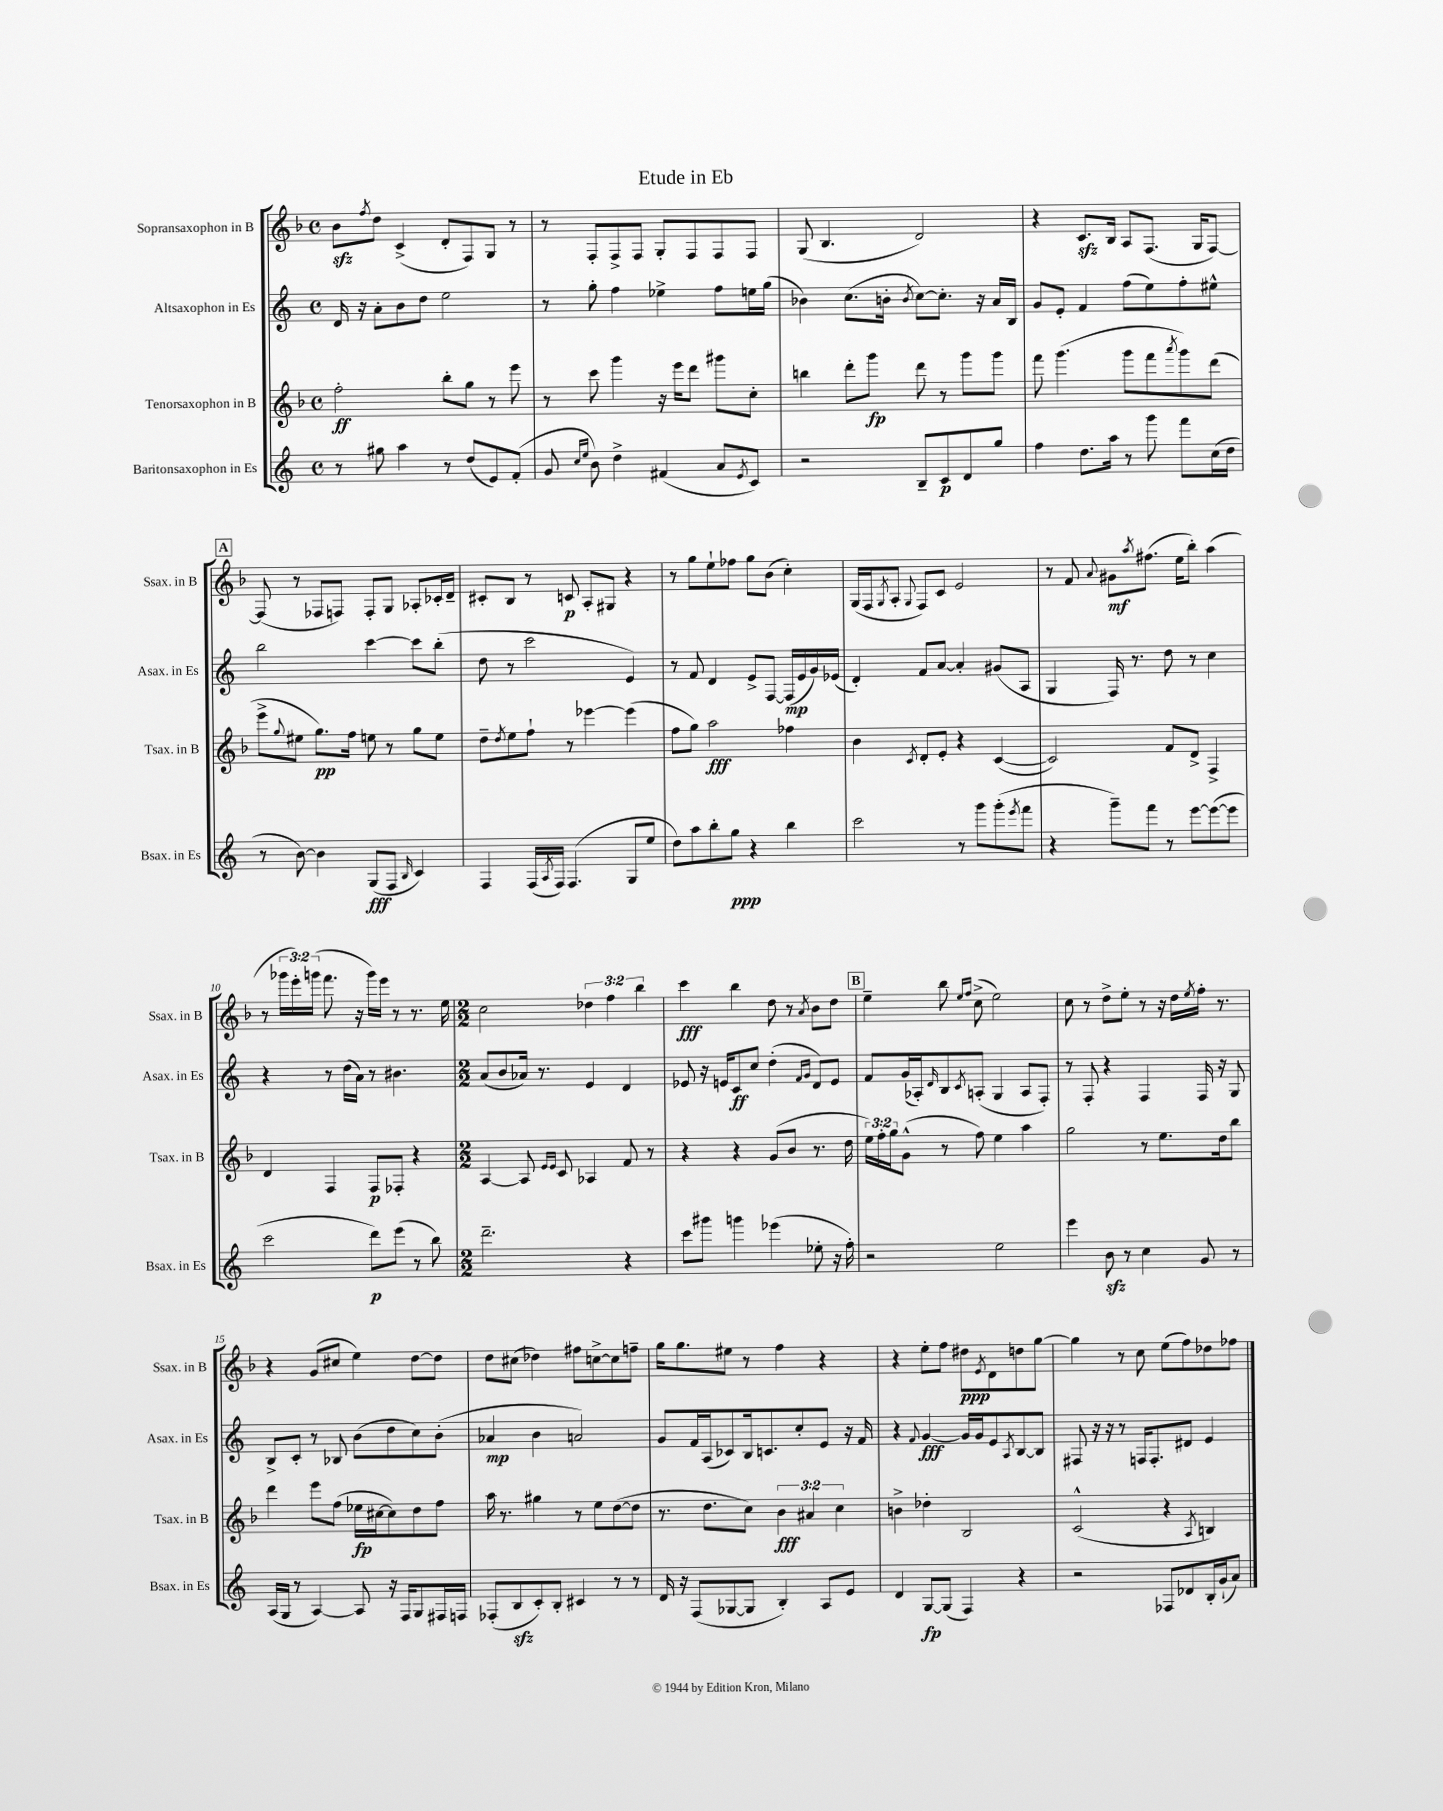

**kern	**dynam	**kern	**dynam	**kern	**dynam	**kern	**dynam
*part4	*part4	*part3	*part3	*part2	*part2	*part1	*part1
*staff4	*staff4	*staff3	*staff3	*staff2	*staff2	*staff1	*staff1
*I"Baritonsaxophon in Es	*	*I"Tenorsaxophon in B	*	*I"Altsaxophon in Es	*	*I"Sopransaxophon in B	*
*I'Bsax. in Es	*	*I'Tsax. in B	*	*I'Asax. in Es	*	*I'Ssax. in B	*
*clefG2	*	*clefG2	*	*clefG2	*	*clefG2	*
*k[]	*	*k[b-]	*	*k[]	*	*k[b-]	*
*M4/4	*	*M4/4	*	*M4/4	*	*M4/4	*
*met(c)	*	*met(c)	*	*met(c)	*	*met(c)	*
=1	=1	=1	=1	=1	=1	=1	=1
8r	.	2ff'\	ff	16d/	.	8b-zz\L	.
.	.	.	.	16r	.	.	.
.	.	.	.	.	.	8qff/	.
8gg#X\	.	.	.	8a'\L	.	8dd\J	.
4aa\	.	.	.	8b\	.	(4c^/	.
.	.	.	.	8dd\J	.	.	.
8r	.	8bb-'\L	.	2ee\	.	8d'/L	.
(8dd/L	.	8gg\J	.	.	.	8F/)	.
8e/)	.	8r	.	.	.	8G/J	.
(8f'/J	.	8eee\	.	.	.	8r	.
=2	=2	=2	=2	=2	=2	=2	=2
8g/	.	8r	.	8r	.	8r	.
16qqcc/LL	.	.	.	.	.	.	.
16qqee/JJ	.	.	.	.	.	.	.
8b\)	.	8ccc\	.	8gg'\	.	8F'/L	.
4dd^\	.	4ggg\	.	4ff\	.	8F^/	.
.	.	.	.	.	.	8F/J	.
(4f#X/	.	16r	.	4ee-X^\	.	8G'/L	.
.	.	16eee\KL	.	.	.	.	.
.	.	8ddd\J	.	.	.	8F/	.
8a/L	.	8ggg#X\L	.	8ff\L	.	8F/	.
8qe/	.	.	.	.	.	.	.
8c/J)	.	8cc'\J	.	16een\L	.	8F/J	.
.	.	.	.	(16gg\JJ	.	.	.
=3	=3	=3	=3	=3	=3	=3	=3
2r	.	4bbn\	.	4b-X\)	.	(8G/	.
.	.	.	.	.	.	4.B-/	.
.	.	8ddd'\L	.	(8.cc\L	.	.	.
.	.	8ggg\J	fp	.	.	.	.
.	.	.	.	16bn'\Jk	.	.	.
.	.	.	.	8qb/	.	.	.
8B~/L	.	8ddd\	.	[8cc\L)	.	2d/)	.
8c/	p	8r	.	8.cc'\J]	.	.	.
8d/	.	8ggg\L	.	.	.	.	.
.	.	.	.	16r	.	.	.
8gg/J	.	8ggg\J	.	16a/LL	.	.	.
.	.	.	.	16B/JJ	.	.	.
=4	=4	=4	=4	=4	=4	=4	=4
4ff\	.	8fff\	.	8g/L	.	4r	.
.	.	(4.ggg\	.	8e'/J	.	.	.
8.dd\L	.	.	.	4f/	.	8.czz/L	.
16aa\Jk	.	.	.	.	.	16B-/Jk	.
8r	.	8ggg\L	.	(8ff\L	.	8A/L	.
8ggg\	.	8fff\	.	8ee\)	.	(8.F/J	.
.	.	8qaaa/	.	.	.	.	.
8fff\L	.	8ggg\)	.	8ff'\	.	.	.
.	.	.	.	.	.	16G/KL	.
(16cc\L	.	(8ddd\J	.	8ee#X^^\J	.	[8F/J)	.
16dd\JJ	.	.	.	.	.	.	.
!!LO:LB:g=z
!!LO:REH:place=s1:t=A
=5	=5	=5	=5	=5	=5	=5	=5
8r	.	8eee^\L	.	2bb\	.	(8F/]	.
.	.	8qqgg/	.	.	.	.	.
[8b\)	.	8ee#X\J	.	.	.	8r	.
4b\]	.	8.gg\L)	pp	.	.	8F-X/L	.
.	.	.	.	.	.	8Fn/J)	.
.	.	16ff\Jk	.	.	.	.	.
(8G/L	fff	8een\	.	[4ccc\	.	8F'/L	.
8F/J	.	8r	.	.	.	8G/J	.
16qqB/	.	.	.	.	.	.	.
4c/)	.	8gg\L	.	8ccc\L]	.	8A-X'/L	.
.	.	8ee\J	.	(8bb'\J	.	16c-X'/L	.
.	.	.	.	.	.	16d~/JJ	.
=6	=6	=6	=6	=6	=6	=6	=6
4F/	.	8dd~\L	.	8dd\	.	8c#X'/L	.
.	.	8qdd/	.	.	.	.	.
.	.	8ee\	.	8r	.	8B-/J	.
(16F/LL	.	8ff`\J	.	2ccc\	.	8r	.
8qA/	.	.	.	.	.	.	.
16F/JJ)	.	.	.	.	.	.	.
(4.F/	.	8r	.	.	.	8cn/	p
.	.	[4eee-X\	.	.	.	8A'/L	.
.	.	.	.	.	.	8G#X/J	.
8G/L	.	(4eee-\]	.	4e/)	.	4r	.
8ee/J	.	.	.	.	.	.	.
=7	=7	=7	=7	=7	=7	=7	=7
8dd\L)	.	8ff\L	.	8r	.	8r	.
8aa\	.	8gg\J)	.	8f/	.	8gg\L	.
8bb'\	.	2aa\	fff	4d/	.	8ee`\	.
8gg\J	ppp	.	.	.	.	8ff-X\J	.
4r	.	.	.	8e^/L	.	8gg\L	.
.	.	.	.	[8F/J	.	(8b-\J	.
4bb\	.	4ff-X\	.	(16F/LL]	mp	4cc'\)	.
.	.	.	.	16e/	.	.	.
.	.	.	.	16g/)	.	.	.
.	.	.	.	(16e-X/JJ	.	.	.
=8	=8	=8	=8	=8	=8	=8	=8
2ccc\	.	4b-\	.	4d'/)	.	(16G/LL	.
.	.	.	.	.	.	16F/J	.
.	.	.	.	.	.	8qG/	.
.	.	.	.	.	.	8A'/J	.
.	.	8qc/	.	.	.	8qqG/	.
.	.	8d'/L	.	8f/L	.	8F/L)	.
.	.	8e'/J	.	[8a/J	.	8c/J	.
8r	.	4r	.	4a'/]	.	2e/	.
8ggg\L	.	.	.	.	.	.	.
(8ggg'\	.	([4c/	.	(8g#X/L	.	.	.
8qeee/	.	.	.	.	.	.	.
8fff\J	.	.	.	8A/J	.	.	.
=9	=9	=9	=9	=9	=9	=9	=9
4r	.	2c/])	.	4G/	.	8r	.
.	.	.	.	.	.	8f/	.
.	.	.	.	.	.	8qqa/	.
8ggg~\L)	.	.	.	16F/)	.	8g#X\L	mf
.	.	.	.	8.r	.	.	.
.	.	.	.	.	.	8qaa/	.
8fff\J	.	.	.	.	.	(8.ff#X\J	.
8r	.	8f/L	.	8dd\	.	.	.
.	.	.	.	.	.	16ee\KL	.
[8eee\L	.	8d^/J	.	8r	.	8bb-'\J)	.
(8eee\_	.	4F^/	.	4cc\	.	(4aa\	.
8eee\J]	.	.	.	.	.	.	.
!!LO:LB:g=z
=10	=10	=10	=10	=10	=10	=10	=10
2ccc\	.	4d/	.	4r	.	8r	.
.	.	.	.	.	.	24ggg-X\LL	.
.	.	.	.	.	.	24eee'\)	.
.	.	.	.	.	.	(24gggn\JJ	.
.	.	4F/	.	8r	.	8.fff\	.
.	.	.	.	(16dd\LL	.	.	.
.	.	.	.	16a\JJ)	.	16r	.
8ddd\L)	p	8F/L	p	8r	.	16ggg\LL)	.
.	.	.	.	.	.	16eee\JJ	.
(8eee\J	.	8F-X'/J	.	4.b#X\	.	8r	.
8r	.	4r	.	.	.	8.r	.
8bb\)	.	.	.	.	.	.	.
.	.	.	.	.	.	16ee\	.
=11	=11	=11	=11	=11	=11	=11	=11
*M2/2	*	*M2/2	*	*M2/2	*	*M2/2	*
2.ddd~\	.	[4A/	.	(8a/L	.	2cc\	.
.	.	.	.	8b/	.	.	.
.	.	8A/]	.	16a-X/Jk)	.	.	.
.	.	.	.	8.r	.	.	.
.	.	16qqe/LL	.	.	.	.	.
.	.	16qqe/JJ	.	.	.	.	.
.	.	8c/	.	.	.	.	.
.	.	4A-X/	.	4e/	.	6dd-X\	.
.	.	.	.	.	.	6ff\	.
4r	.	8f/	.	4d/	.	.	.
.	.	.	.	.	.	6bb-\	.
.	.	8r	.	.	.	.	.
=12	=12	=12	=12	=12	=12	=12	=12
8ccc\L	.	4r	.	8e-X/	.	4ccc\	fff
8ggg#X\J	.	.	.	16r	.	.	.
.	.	.	.	16en/KL	.	.	.
4gggn\	.	4r	.	8c/	ff	4bb-\	.
.	.	.	.	8cc/J	.	.	.
(4eee-X\	.	(8g/L	.	(4dd'\	.	8dd\	.
.	.	8b-/J	.	.	.	8r	.
.	.	.	.	16qqf/LL	.	.	.
.	.	.	.	16qqg/JJ	.	8qa/	.
8ee-X'\	.	8.r	.	8d/L)	.	8b-\L	.
16r	.	.	.	8e/J	.	8dd\J	.
16ff'\)	.	16dd\	.	.	.	.	.
!!LO:REH:place=s1:t=B
=13	=13	=13	=13	=13	=13	=13	=13
2r	.	24ee\LL)	.	8f/L	.	4ee~\	.
.	.	24ff'\	.	.	.	.	.
.	.	24gg\J	.	.	.	.	.
.	.	(8g^^\J	.	(16g/L	.	.	.
.	.	.	.	16A-X'/J)	.	.	.
.	.	.	.	16qqd/	.	.	.
.	.	8r	.	8B/	.	8bb-\	.
.	.	.	.	.	.	16qqee/LL	.
.	.	.	.	8qc/	.	16qqff/JJ	.
.	.	8ff\)	.	(8An'/J	.	(8cc^\	.
2ee\	.	4ee\	.	4G/	.	2ee\)	.
.	.	4aa\	.	8A/L	.	.	.
.	.	.	.	8F'/J)	.	.	.
=14	=14	=14	=14	=14	=14	=14	=14
4eee\	.	2gg\	.	8r	.	8cc\	.
.	.	.	.	8F'/	.	8r	.
8bzz\	.	.	.	4r	.	8dd^\L	.
8r	.	.	.	.	.	8ee'\J	.
4cc\	.	8r	.	4F/	.	8r	.
.	.	8.ee\L	.	.	.	16r	.
.	.	.	.	.	.	16dd\LL	.
.	.	.	.	.	.	8qee/	.
8g/	.	.	.	16F/	.	16ff'\JJ	.
.	.	16dd\k	.	16r	.	8.r	.
8r	.	8bb-\J	.	8G/	.	.	.
!!LO:LB:g=z
=15	=15	=15	=15	=15	=15	=15	=15
(16A/LL	.	4ddd\	.	8B^/L	.	4r	.
16G/JJ	.	.	.	.	.	.	.
8r	.	.	.	8c'/J	.	.	.
[4A/)	.	8eee\L	.	8r	.	(8g/L	.
.	.	(8ff\J	.	8B-X/	.	8cc#X/J	.
8A/]	.	16ee-X\LL	fp	(8b\L	.	4ee\)	.
.	.	[16cc#X\J	.	.	.	.	.
16r	.	8cc#\])	.	8dd\	.	.	.
16F/KL	.	.	.	.	.	.	.
8G/	.	8dd\	.	8cc\)	.	[8dd\L	.
16F#X/L	.	8ff\J	.	(8b'\J	.	8dd\J]	.
16Fn/JJ	.	.	.	.	.	.	.
=16	=16	=16	=16	=16	=16	=16	=16
(8F-X'/L	.	16aa\	.	4a-X/	mp	8dd\L	.
.	.	8.r	.	.	.	.	.
8Bzz/	.	.	.	.	.	(8cc#X\J	.
8c'/)	.	4gg#X\	.	4b\	.	4dd-X\)	.
8B'/J	.	.	.	.	.	.	.
4c#X/	.	8r	.	2an/)	.	8ff#X\L	.
.	.	8ee\L	.	.	.	[8ccn^\	.
8r	.	([8dd\	.	.	.	8cc\]	.
8r	.	8dd\J]	.	.	.	8ffn~\J	.
=17	=17	=17	=17	=17	=17	=17	=17
16d/	.	8.r	.	8g/L	.	16gg\KL	.
16r	.	.	.	.	.	8.gg\	.
(8F/L	.	.	.	16f/L	.	.	.
.	.	8.dd\L	.	(16A/J	.	.	.
[8G-X/	.	.	.	8c-X/)	.	8ee#X\J	.
8G-/J]	.	8cc\J)	.	16B/k	.	8r	.
.	.	.	.	8.cn/	.	.	.
4B'/)	.	6b-\	fff	.	.	4ff\	.
.	.	.	.	8cc'/	.	.	.
.	.	6a#X/	.	.	.	.	.
8A/L	.	.	.	8e/J	.	4r	.
.	.	6cc\	.	.	.	.	.
8e/J	.	.	.	16r	.	.	.
.	.	.	.	16f/	.	.	.
=18	=18	=18	=18	=18	=18	=18	=18
4d/	.	4bn^\	.	4r	.	4r	.
.	.	.	.	8qqf/	.	.	.
[8G/L	fp	4dd-X'\	.	[4g/	fff	8ee'\L	.
(8G/J]	.	.	.	.	.	8ff\J	.
4F/)	.	2B-/	.	16g/LL]	.	8dd#X\L	ppp
.	.	.	.	16g/J	.	.	.
.	.	.	.	.	.	8qe/	.
.	.	.	.	8e/	.	8d\	.
.	.	.	.	8qA/	.	.	.
4r	.	.	.	[8B/	.	8ddn\	.
.	.	.	.	8B/J]	.	[8gg\J	.
=19	=19	=19	=19	=19	=19	=19	=19
2r	.	(2c^^/	.	8F#X/	.	4gg\]	.
.	.	.	.	16r	.	.	.
.	.	.	.	16r	.	.	.
.	.	.	.	8r	.	8r	.
.	.	.	.	16Fn/KL	.	8cc\	.
.	.	.	.	8.F'/	.	.	.
8F-X/L	.	4r	.	.	.	(8ee\L	.
8d-X/	.	.	.	8d#X/J	.	8ff\)	.
.	.	8qA/	.	.	.	.	.
16B'/L	.	4Bn/)	.	4e/	.	8dd-X\	.
(16g`/J	.	.	.	.	.	.	.
8a/J)	.	.	.	.	.	8ff-X\J	.
==	==	==	==	==	==	==	==
*-	*-	*-	*-	*-	*-	*-	*-
